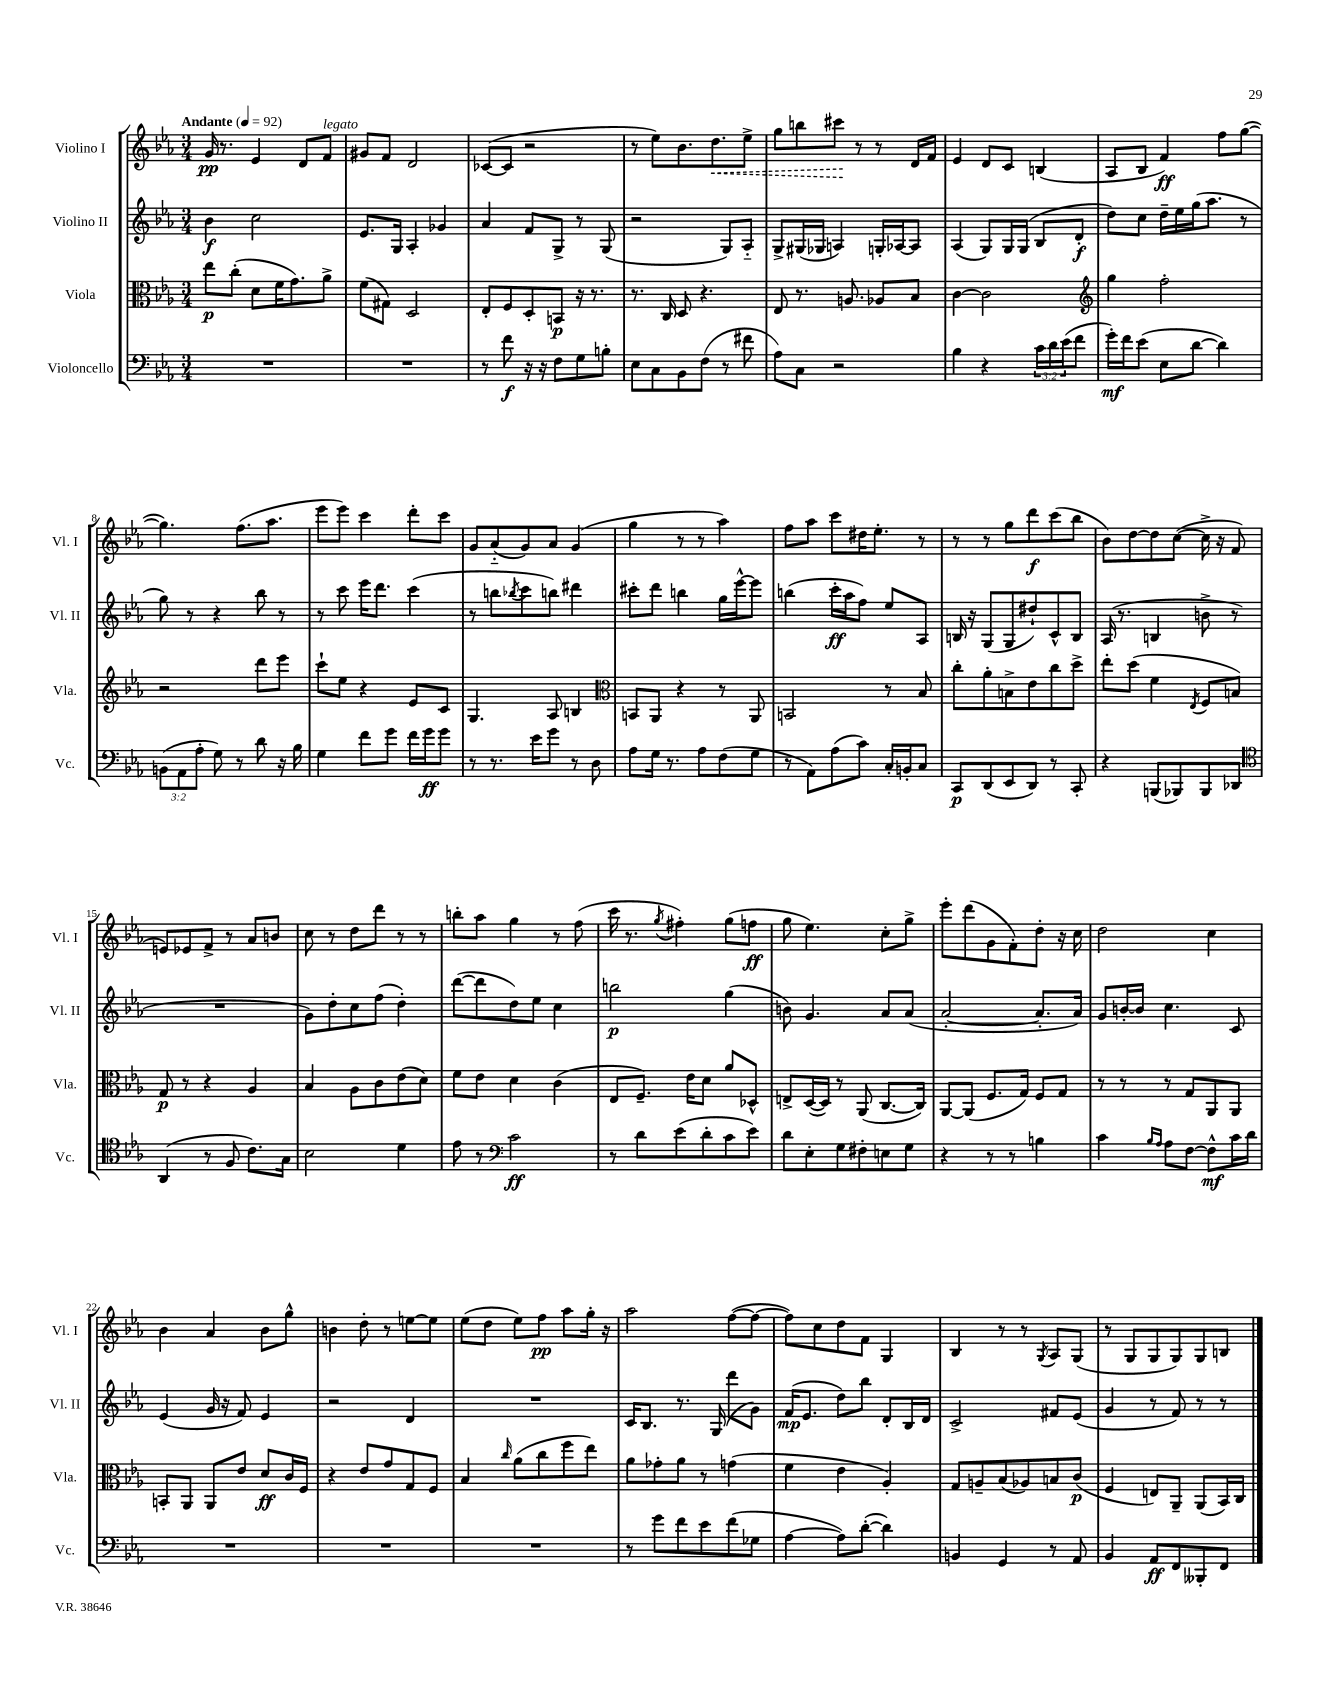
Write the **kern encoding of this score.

**kern	**dynam	**kern	**dynam	**kern	**dynam	**kern	**dynam
*part4	*part4	*part3	*part3	*part2	*part2	*part1	*part1
*staff4	*staff4	*staff3	*staff3	*staff2	*staff2	*staff1	*staff1
*I"Violoncello	*	*I"Viola	*	*I"Violino II	*	*I"Violino I	*
*I'Vc.	*	*I'Vla.	*	*I'Vl. II	*	*I'Vl. I	*
*clefF4	*	*clefC3	*	*clefG2	*	*clefG2	*
*k[b-e-a-]	*	*k[b-e-a-]	*	*k[b-e-a-]	*	*k[b-e-a-]	*
*M3/4	*	*M3/4	*	*M3/4	*	*M3/4	*
*MM92	*	*MM92	*	*MM92	*	*MM92	*
=1	=1	=1	=1	=1	=1	=1	=1
!	!	!	!	!	!	!LO:TX:a:B:t=Andante	!
2.r	.	8ee-\L	p	4b-\	f	16g/	pp
.	.	.	.	.	.	8.r	.
.	.	(8cc'\J	.	.	.	.	.
.	.	8d\L	.	2cc\	.	4e-/	.
.	.	16f\K	.	.	.	.	.
.	.	8.g\)	.	.	.	.	.
.	.	.	.	.	.	8d/L	.
!	!	!	!	!	!	!LO:TX:a:i:t=legato	!
.	.	8a-^\J	.	.	.	8f/J	.
=2	=2	=2	=2	=2	=2	=2	=2
2.r	.	(8f\L	.	8.e-/L	.	8g#X/L	.
.	.	8G#X\J)	.	.	.	8f/J	.
.	.	.	.	16G/Jk	.	.	.
.	.	2D/	.	4A-'/	.	2d/	.
.	.	.	.	4g-X/	.	.	.
=3	=3	=3	=3	=3	=3	=3	=3
8r	.	8E-'/L	.	4a-/	.	([8c-X/L	.
8f\	f	8F/	.	.	.	8c-/J]	.
16r	.	8D'/	.	8f/L	.	2r	.
16r	.	.	.	.	.	.	.
8F\L	.	8BBn/J	p	8G^/J	.	.	.
8G\	.	16r	.	8r	.	.	.
.	.	8.r	.	.	.	.	.
8Bn'\J	.	.	.	(8G/	.	.	.
=4	=4	=4	=4	=4	=4	=4	=4
8E-\L	.	8.r	.	2r	.	8r	.
8C\	.	.	.	.	.	8ee-\L)	.
.	.	16C/	.	.	.	.	.
8BB-\	.	8D/	.	.	.	8.b-\	.
(8F\J	.	4.r	.	.	.	.	.
!	!	!	!	!	!	!	!LO:HP:b
.	.	.	.	.	.	8.dd\	<
8r	.	.	.	8G/L)	.	.	.
8f#X\	.	.	.	8A-/J	.	8ee-^\J	.
=5	=5	=5	=5	=5	=5	=5	=5
8A-\L)	.	8E-/	.	8G^/L	.	8gg\L	.
8C\J	.	8.r	.	(16G#X/L	.	8bbn\	.
.	.	.	.	16G-X/JJ	.	.	.
2r	.	.	.	4An/)	.	8ccc#X\J	.
.	.	8.An/	.	.	.	.	.
.	.	.	.	.	.	8r	[
.	.	8A-X/L	.	16Gn'/LL	.	8r	.
.	.	.	.	[16A-X/J	.	.	.
.	.	8B-/J	.	8A-/J]	.	16d/LL	.
.	.	.	.	.	.	16f/JJ	.
=6	=6	=6	=6	=6	=6	=6	=6
4B-\	.	[4c\	.	(4A-/	.	4e-/	.
4r	.	2c\]	.	8G/L)	.	8d/L	.
.	.	.	.	16G/L	.	8c/J	.
.	.	.	.	(16G/JJ	.	.	.
24c\LL	.	.	.	8B-/L	.	(4Bn/	.
24d\	.	.	.	.	.	.	.
(24e-\J	.	.	.	.	.	.	.
8f\J	.	.	.	8d'/J	f	.	.
=7	=7	=7	=7	=7	=7	=7	=7
*	*	*clefG2	*	*	*	*	*
16g'\LL)	mf	4gg\	.	8dd\L)	.	8A-/L	.
16f\J	.	.	.	.	.	.	.
(8e-\J	.	.	.	8cc\J	.	8B-/J	.
8E-\L	.	2ff'\	.	16dd~\LL	.	4f/)	ff
.	.	.	.	16ee-\	.	.	.
[8d\J	.	.	.	(16gg\J	.	.	.
.	.	.	.	8.aa-\J	.	.	.
4d\])	.	.	.	.	.	8ff\L	.
.	.	.	.	8r	.	([8gg\J	.
!!LO:LB:g=z
=8	=8	=8	=8	=8	=8	=8	=8
(12BBn\L	.	2r	.	8gg\)	.	4.gg\])	.
12AA-\	.	.	.	.	.	.	.
.	.	.	.	8r	.	.	.
12A-'\J	.	.	.	.	.	.	.
8G\)	.	.	.	4r	.	.	.
8r	.	.	.	.	.	(8.ff\L	.
8d\	.	8ddd\L	.	8bb-\	.	.	.
.	.	.	.	.	.	8.aa-\J	.
16r	.	8eee-\J	.	8r	.	.	.
16B-\	.	.	.	.	.	.	.
=9	=9	=9	=9	=9	=9	=9	=9
4G\	.	8ccc`\L	.	8r	.	8eee-\L	.
.	.	8ee-\J	.	8ccc\	.	8eee-\J)	.
8f\L	.	4r	.	16eee-\KL	.	4ccc\	.
.	.	.	.	8.ddd\J	.	.	.
8g\J	.	.	.	.	.	.	.
16f\LL	.	8e-/L	.	(4ccc\	.	8ddd'\L	.
16g\J	ff	.	.	.	.	.	.
8g\J	.	8c/J	.	.	.	8ccc\J	.
=10	=10	=10	=10	=10	=10	=10	=10
8r	.	4.G/	.	8r	.	8g/L	.
8.r	.	.	.	8bbn\L	.	(8a-/	.
.	.	.	.	8qbb-X/	.	.	.
.	.	.	.	8ccc\	.	8g/)	.
16e-\KL	.	.	.	.	.	.	.
8g\J	.	8A-/	.	8bbn\J)	.	8a-/J	.
8r	.	4Bn/	.	4ddd#X\	.	(4g/	.
8D\	.	.	.	.	.	.	.
=11	=11	=11	=11	=11	=11	=11	=11
*	*	*clefC3	*	*	*	*	*
8A-\L	.	8BBn/L	.	8ccc#X'\L	.	4gg\	.
16G\Jk	.	8AA-/J	.	8ddd\J	.	.	.
8.r	.	.	.	.	.	.	.
.	.	4r	.	4bbn\	.	8r	.
8A-\L	.	.	.	.	.	8r	.
(8F\	.	8r	.	16gg\LL	.	4aa-\)	.
.	.	.	.	[16eee-^^\J	.	.	.
8G\J	.	8AA-/	.	8eee-\J]	.	.	.
=12	=12	=12	=12	=12	=12	=12	=12
8r	.	2BBn/	.	(4bbn\	.	8ff\L	.
8AA-\L)	.	.	.	.	.	8aa-\J	.
(8A-\	.	.	.	16ccc'\LL	ff	8ccc\L	.
.	.	.	.	16aa-\J	.	.	.
8c\J)	.	.	.	8ff\J)	.	16dd#X\K	.
.	.	.	.	.	.	8.ee-'\J	.
16C'/LL	.	8r	.	8ee-/L	.	.	.
16BBn'/J	.	.	.	.	.	.	.
8C/J	.	8B-/	.	8A-/J	.	8r	.
=13	=13	=13	=13	=13	=13	=13	=13
8CC/L	p	8cc'\L	.	16Bn/	.	8r	.
.	.	.	.	16r	.	.	.
(8DD/	.	8a-'\	.	(8G/L	.	8r	.
8EE-/	.	8Bn^\	.	8G/	.	8gg\L	.
8DD/J)	.	8e-\	.	8dd#X`/)	.	8ddd\	f
8r	.	8cc\	.	8c^^/	.	(8ccc\	.
8CC'/	.	8dd^\J	.	8B/J	.	8bb-\J	.
=14	=14	=14	=14	=14	=14	=14	=14
4r	.	8ee-'\L	.	(16A-/	.	8b-\L)	.
.	.	.	.	8.r	.	.	.
.	.	(8dd\J	.	.	.	[8dd\	.
(8BBBn/L	.	4f\	.	4Bn/	.	8dd\]	.
8BBB-X/)	.	.	.	.	.	([8cc\J	.
.	.	8qE-/	.	.	.	.	.
8BBB-/	.	8F/L	.	8bn^\	.	16cc^\]	.
.	.	.	.	.	.	16r	.
8DD-X/J	.	8Bn/J)	.	8r	.	8f/	.
!!LO:LB:g=z
=15	=15	=15	=15	=15	=15	=15	=15
*clefC4	*	*	*	*	*	*	*
(4AA-/	.	8G/	p	2.r	.	8en/L)	.
.	.	8r	.	.	.	8e-X/	.
8r	.	4r	.	.	.	8f^/J	.
8F/	.	.	.	.	.	8r	.
8.c\L)	.	4A-/	.	.	.	8a-/L	.
.	.	.	.	.	.	8bn/J	.
16G\Jk	.	.	.	.	.	.	.
=16	=16	=16	=16	=16	=16	=16	=16
2B-\	.	4B-/	.	8g\L)	.	8cc\	.
.	.	.	.	8dd'\	.	8r	.
.	.	8A-\L	.	8cc\	.	8dd\L	.
.	.	8c\	.	(8ff\J	.	8ddd\J	.
4d\	.	(8e-\	.	4dd'\)	.	8r	.
.	.	8d\J)	.	.	.	8r	.
=17	=17	=17	=17	=17	=17	=17	=17
8e-\	.	8f\L	.	([8ddd\L	.	8bbn'\L	.
8r	.	8e-\J	.	8ddd\]	.	8aa-\J	.
*clefF4	*	*	*	*	*	*	*
2c\	ff	4d\	.	8dd\)	.	4gg\	.
.	.	.	.	8ee-\J	.	.	.
.	.	(4c\	.	4cc\	.	8r	.
.	.	.	.	.	.	(8ff\	.
=18	=18	=18	=18	=18	=18	=18	=18
8r	.	8E-/L	.	2bbn\	p	16ccc\	.
.	.	.	.	.	.	8.r	.
8d\L	.	8.F~/J)	.	.	.	.	.
.	.	.	.	.	.	8qgg/	.
(8e-\	.	.	.	.	.	4ff#X'\)	.
.	.	16e-\KL	.	.	.	.	.
8d'\	.	8d\J	.	.	.	.	.
8c\	.	8a-/L	.	(4gg\	.	(8gg\L	.
8e-\J)	.	8D-X^^/J	.	.	.	8ffn\J	ff
=19	=19	=19	=19	=19	=19	=19	=19
8d\L	.	8En^/L	.	8bn\)	.	8gg\	.
8E-'\	.	([16D/L	.	4.g/	.	4.ee-\)	.
.	.	16D/JJ])	.	.	.	.	.
8G\	.	8r	.	.	.	.	.
8F#X'\	.	(8AA-/	.	.	.	.	.
8En\	.	[8.C/L	.	8a-/L	.	8cc'\L	.
8G\J	.	.	.	(8a-/J	.	8gg^\J	.
.	.	16C/Jk])	.	.	.	.	.
=20	=20	=20	=20	=20	=20	=20	=20
4r	.	[8AA-/L	.	[2a-'/	.	8eee-'\L	.
.	.	(8AA-/J]	.	.	.	(8ddd\	.
8r	.	8.F/L	.	.	.	8g\	.
8r	.	.	.	.	.	8f'\)	.
.	.	16G/Jk)	.	.	.	.	.
4Bn\	.	8F/L	.	8.a-'/L]	.	8dd'\J	.
.	.	8G/J	.	.	.	16r	.
.	.	.	.	16a-/Jk)	.	16cc\	.
=21	=21	=21	=21	=21	=21	=21	=21
4c\	.	8r	.	8g/L	.	2dd\	.
.	.	8r	.	[16bn'/L	.	.	.
.	.	.	.	16b/JJ]	.	.	.
16qqB-/LL	.	.	.	.	.	.	.
16qqA-/JJ	.	.	.	.	.	.	.
8A-\L	.	8r	.	4.cc\	.	.	.
[8F\J	.	8G/L	.	.	.	.	.
8F^^\L]	mf	8AA-/	.	.	.	4cc\	.
16c\L	.	8AA-/J	.	8c/	.	.	.
16d\JJ	.	.	.	.	.	.	.
!!LO:LB:g=z
=22	=22	=22	=22	=22	=22	=22	=22
2.r	.	8BBn'/L	.	(4e-/	.	4b-\	.
.	.	8AA-/J	.	.	.	.	.
.	.	8AA-/L	.	16g/	.	4a-/	.
.	.	.	.	16r	.	.	.
.	.	8e-/J	.	8f/)	.	.	.
.	.	8d/L	ff	4e-/	.	8b-\L	.
.	.	16c/L	.	.	.	8gg^^\J	.
.	.	16F/JJ	.	.	.	.	.
=23	=23	=23	=23	=23	=23	=23	=23
2.r	.	4r	.	2r	.	4bn\	.
.	.	8e-/L	.	.	.	8dd'\	.
.	.	8g/	.	.	.	8r	.
.	.	8G/	.	4d/	.	[8een\L	.
.	.	8F/J	.	.	.	8ee\J]	.
=24	=24	=24	=24	=24	=24	=24	=24
2.r	.	4B-/	.	2.r	.	(8ee-\L	.
.	.	.	.	.	.	8dd\J	.
.	.	16qqcc/	.	.	.	.	.
.	.	(8a-\L	.	.	.	8ee-\L)	.
.	.	8cc\	.	.	.	8ff\J	pp
.	.	8ff\	.	.	.	8aa-\L	.
.	.	8ee-\J)	.	.	.	16gg'\Jk	.
.	.	.	.	.	.	16r	.
=25	=25	=25	=25	=25	=25	=25	=25
8r	.	8a-\L	.	16c/KL	.	2aa-\	.
.	.	.	.	8.B-/J	.	.	.
8g\L	.	8g-X'\	.	.	.	.	.
8f\	.	8a-\J	.	8.r	.	.	.
8e-\	.	8r	.	.	.	.	.
.	.	.	.	(16G/	.	.	.
(8f\	.	(4gn\	.	8ddd\L	.	([8ff\L	.
8G-X\J	.	.	.	8g\J)	.	8ff\J_	.
=26	=26	=26	=26	=26	=26	=26	=26
[4A-\	.	4f\	.	(16f/KL	mp	8ff\L])	.
.	.	.	.	8.e-/J	.	.	.
.	.	.	.	.	.	8cc\	.
8A-\L])	.	4e-\	.	8dd\L)	.	8dd\	.
([8d'\J	.	.	.	8bb-\J	.	8f\J	.
4d\])	.	4A-'/)	.	8d'/L	.	4G/	.
.	.	.	.	16B-/L	.	.	.
.	.	.	.	16d/JJ	.	.	.
=27	=27	=27	=27	=27	=27	=27	=27
4BBn/	.	8G/L	.	2c^/	.	4B-/	.
.	.	8An~/	.	.	.	.	.
4GG/	.	(8B-/	.	.	.	8r	.
.	.	8A-X/)	.	.	.	8r	.
.	.	.	.	.	.	8qG/	.
8r	.	8Bn/	.	8f#X/L	.	8A-/L	.
8AA-/	.	(8c/J	p	(8e-/J	.	(8G/J	.
=28	=28	=28	=28	=28	=28	=28	=28
4BB-/	.	4F/	.	4g/	.	8r	.
.	.	.	.	.	.	8G/L	.
8AA-/L	ff	8En/L)	.	8r	.	8G/	.
8FF/	.	8AA-~/J	.	8f/)	.	8G/)	.
8BBB--X'/	.	(8AA-/L	.	8r	.	8G/	.
8FF/J	.	16BB-/L)	.	8r	.	8Bn/J	.
.	.	16C/JJ	.	.	.	.	.
==	==	==	==	==	==	==	==
*-	*-	*-	*-	*-	*-	*-	*-
